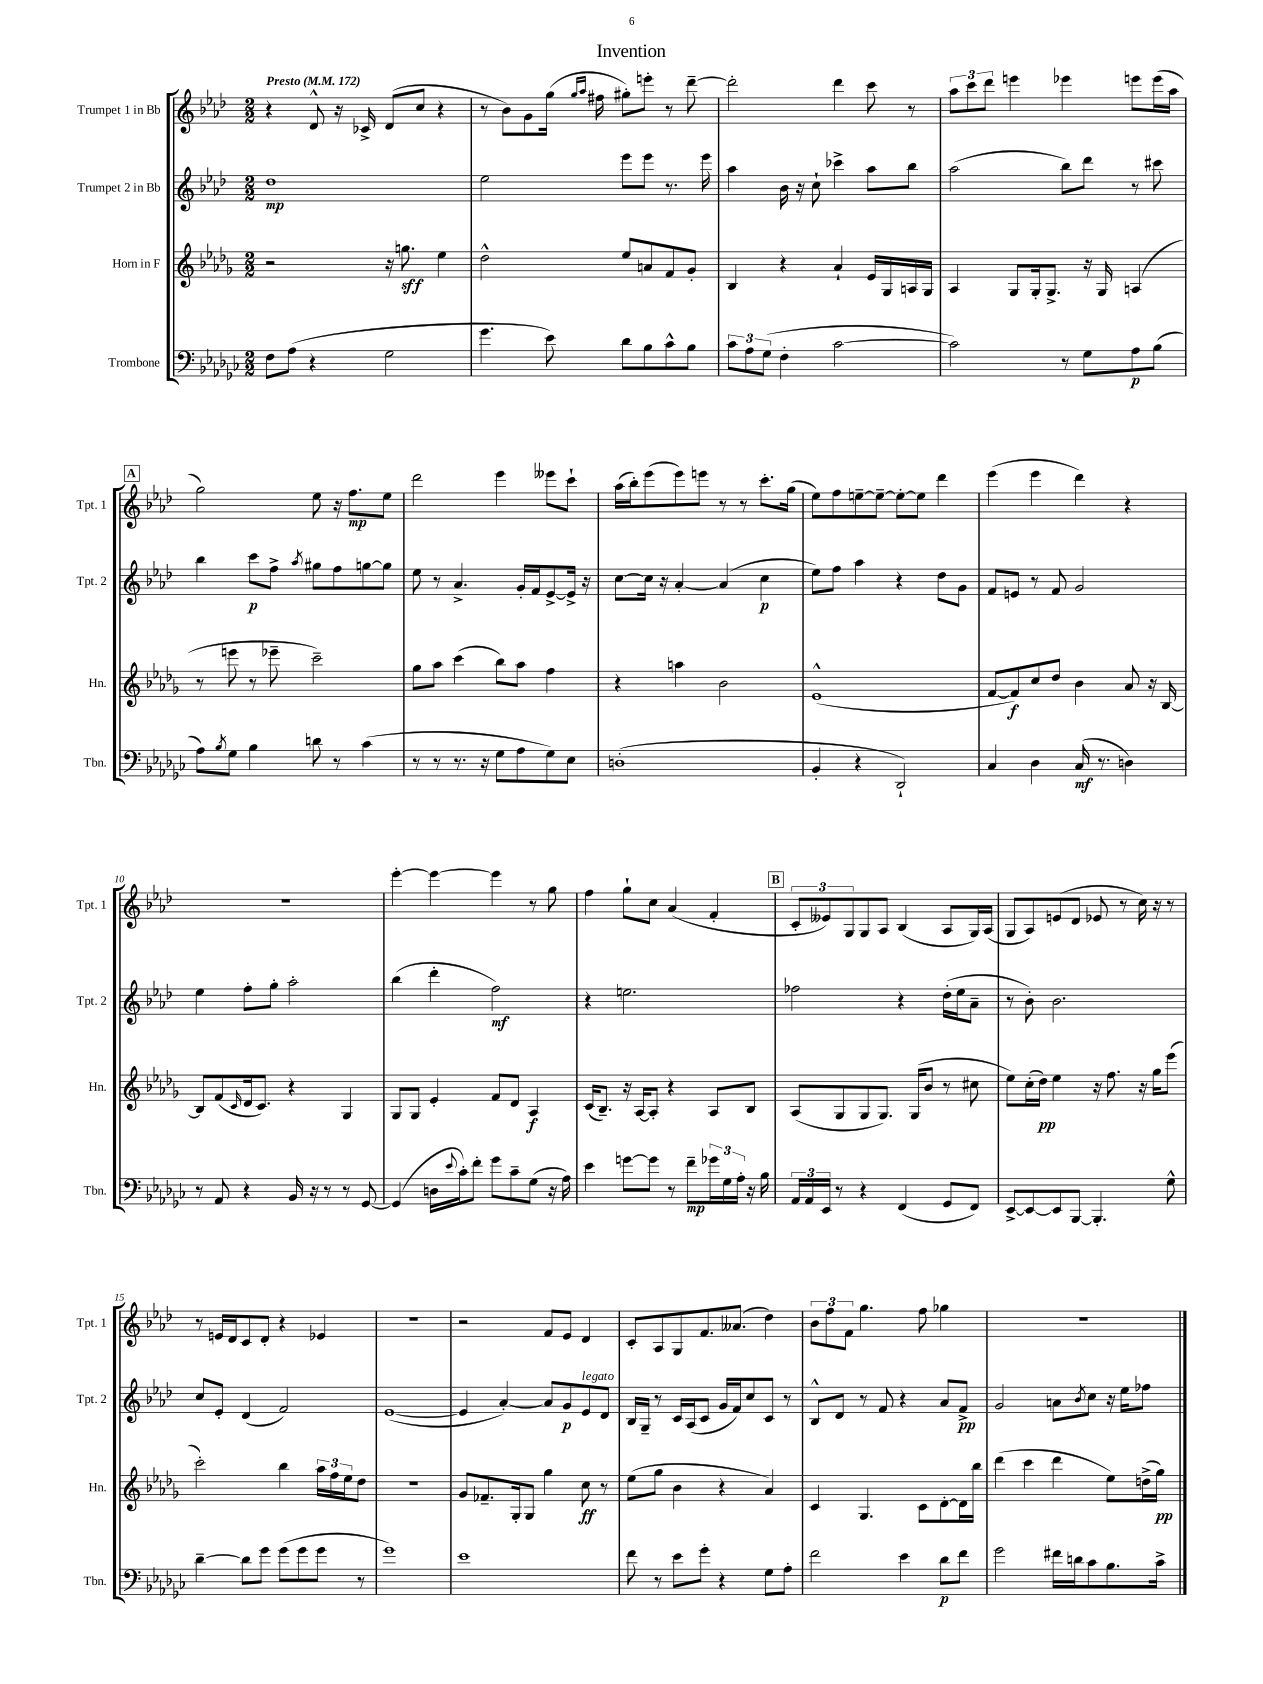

**kern	**dynam	**kern	**dynam	**kern	**dynam	**kern	**dynam
*part4	*part4	*part3	*part3	*part2	*part2	*part1	*part1
*staff4	*staff4	*staff3	*staff3	*staff2	*staff2	*staff1	*staff1
*I"Trombone	*	*I"Horn in F	*	*I"Trumpet 2 in Bb	*	*I"Trumpet 1 in Bb	*
*I'Tbn.	*	*I'Hn.	*	*I'Tpt. 2	*	*I'Tpt. 1	*
*clefF4	*	*clefG2	*	*clefG2	*	*clefG2	*
*k[b-e-a-d-g-c-]	*	*k[b-e-a-d-g-]	*	*k[b-e-a-d-]	*	*k[b-e-a-d-]	*
*M2/2	*	*M2/2	*	*M2/2	*	*M2/2	*
*MM172	*	*MM172	*	*MM172	*	*MM172	*
=1	=1	=1	=1	=1	=1	=1	=1
!	!	!	!	!	!	!LO:TX:a:B:t=Presto	!
8F\L	.	2r	.	1dd-	mp	4r	.
(8A-\J	.	.	.	.	.	.	.
4r	.	.	.	.	.	8d-^^/	.
.	.	.	.	.	.	16r	.
.	.	.	.	.	.	16c-X^/	.
2G-\	.	16r	.	.	.	(8d-/L	.
.	.	8.ggn\	sff	.	.	.	.
.	.	.	.	.	.	8cc/J	.
.	.	4ee-\	.	.	.	4r	.
=2	=2	=2	=2	=2	=2	=2	=2
4.g-\	.	2dd-^^\	.	2ee-\	.	8r	.
.	.	.	.	.	.	8b-\L)	.
.	.	.	.	.	.	8g\	.
8e-\)	.	.	.	.	.	(16gg\Jk	.
.	.	.	.	.	.	16qqgg/LL	.
.	.	.	.	.	.	16qqaa-/JJ	.
.	.	.	.	.	.	16ff#X\	.
8d-\L	.	8ee-/L	.	8eee-\L	.	8gg#X'\L)	.
8B-\	.	8an/	.	8eee-\J	.	8eeen'\J	.
8c-^^\	.	8f/	.	8.r	.	8r	.
8B-\J	.	8g-'/J	.	.	.	[8ddd-~\	.
.	.	.	.	16eee-\	.	.	.
=3	=3	=3	=3	=3	=3	=3	=3
12c-\L	.	4B-/	.	4aa-\	.	2ddd-'\]	.
12A-\	.	.	.	.	.	.	.
(12G-\J	.	.	.	.	.	.	.
4F'\	.	4r	.	16b-\	.	.	.
.	.	.	.	16r	.	.	.
.	.	.	.	8cc`\	.	.	.
[2c-\	.	4a-`/	.	4ccc-X^\	.	4ddd-\	.
.	.	16e-/LL	.	8aa-\L	.	8ccc\	.
.	.	16G-/	.	.	.	.	.
.	.	16An/	.	8bb-\J	.	8r	.
.	.	16G-/JJ	.	.	.	.	.
=4	=4	=4	=4	=4	=4	=4	=4
2c-\])	.	4A-/	.	(2aa-\	.	12aa-\L	.
.	.	.	.	.	.	12ccc\	.
.	.	.	.	.	.	12ddd-\J	.
.	.	8G-/L	.	.	.	4eeen\	.
.	.	16G-'/k	.	.	.	.	.
.	.	8.G-^/J	.	.	.	.	.
8r	.	.	.	8bb-\L)	.	4eee-X\	.
8G-\L	.	16r	.	8ddd-\J	.	.	.
.	.	16G-/	.	.	.	.	.
8A-\	p	(4An/	.	8r	.	8eeen\L	.
(8B-\J	.	.	.	8ccc#X\	.	(16eee\L	.
.	.	.	.	.	.	16aa-\JJ	.
!!LO:LB:g=z
!!LO:REH:place=s1:t=A
=5	=5	=5	=5	=5	=5	=5	=5
8A-\L)	.	8r	.	4bb-\	.	2gg\)	.
8qB-/	.	.	.	.	.	.	.
8G-\J	.	8eeen\	.	.	.	.	.
4B-\	.	8r	.	8ccc\L	p	.	.
.	.	8eee-X~\	.	8ff^\J	.	.	.
.	.	.	.	8qaa-/	.	.	.
8dn\	.	2ccc~\)	.	8gg#X\L	.	8ee-\	.
8r	.	.	.	8ff\	.	16r	.
.	.	.	.	.	.	8.ff\L	mp
(4c-\	.	.	.	[8ggn\	.	.	.
.	.	.	.	8gg\J]	.	8ee-\J	.
=6	=6	=6	=6	=6	=6	=6	=6
8r	.	8gg-\L	.	8ee-\	.	2ddd-\	.
8r	.	8aa-\J	.	8r	.	.	.
8.r	.	(4ccc\	.	4.a-^/	.	.	.
16r	.	.	.	.	.	.	.
8G-\L	.	8bb-\L)	.	.	.	4eee-\	.
8A-\	.	8aa-\J	.	16g'/LL	.	.	.
.	.	.	.	16f/J	.	.	.
8G-\)	.	4ff\	.	[8e-^/	.	8eee--X\L	.
8E-\J	.	.	.	16e-^/Jk]	.	8ccc`\J	.
.	.	.	.	16r	.	.	.
=7	=7	=7	=7	=7	=7	=7	=7
(1Dn'	.	4r	.	[8cc\L	.	(16aa-\LL	.
.	.	.	.	.	.	16bb-'\J)	.
.	.	.	.	16cc\Jk]	.	(8eee-\	.
.	.	.	.	16r	.	.	.
.	.	4aan\	.	[4a-'/	.	8eee-\)	.
.	.	.	.	.	.	8eeen\J	.
.	.	2b-\	.	(4a-/]	.	8r	.
.	.	.	.	.	.	8r	.
.	.	.	.	4cc\	p	8.ccc'\L	.
.	.	.	.	.	.	(16gg\Jk	.
=8	=8	=8	=8	=8	=8	=8	=8
4BB-'/	.	(1e-^^	.	8ee-\L)	.	8ee-\L)	.
.	.	.	.	8ff\J	.	8ff\	.
4r	.	.	.	4aa-\	.	[8een~\	.
.	.	.	.	.	.	8ee~\J_	.
2DD-`/)	.	.	.	4r	.	8ee'\L_	.
.	.	.	.	.	.	8ee\J]	.
.	.	.	.	8dd-\L	.	4ddd-\	.
.	.	.	.	8g\J	.	.	.
=9	=9	=9	=9	=9	=9	=9	=9
4C-/	.	[8f/L	.	8f/L	.	(4eee-\	.
.	.	8f/])	f	8en/J	.	.	.
4D-\	.	8cc/	.	8r	.	4eee-\	.
.	.	8dd-/J	.	8f/	.	.	.
(16C-/	mf	4b-\	.	2g/	.	4ddd-\)	.
8.r	.	.	.	.	.	.	.
4Dn\)	.	8a-/	.	.	.	4r	.
.	.	16r	.	.	.	.	.
.	.	[16B-/	.	.	.	.	.
!!LO:LB:g=z
=10	=10	=10	=10	=10	=10	=10	=10
8r	.	8B-/L]	.	4ee-\	.	1r	.
8AA-/	.	(8f/	.	.	.	.	.
.	.	16qqc/	.	.	.	.	.
4r	.	16d-/k	.	8ff'\L	.	.	.
.	.	8.c/J)	.	.	.	.	.
.	.	.	.	8gg'\J	.	.	.
16BB-/	.	4r	.	2aa-'\	.	.	.
16r	.	.	.	.	.	.	.
8r	.	.	.	.	.	.	.
8r	.	4G-/	.	.	.	.	.
[8GG-/	.	.	.	.	.	.	.
=11	=11	=11	=11	=11	=11	=11	=11
(4GG-/]	.	8G-/L	.	(4bb-\	.	[4eee-'\	.
.	.	8G-/J	.	.	.	.	.
16Dn\LL	.	4e-'/	.	4ddd-'\	.	4eee-\_	.
8qqe-/	.	.	.	.	.	.	.
16c-'\J)	.	.	.	.	.	.	.
8f'\J	.	.	.	.	.	.	.
8g-\L	.	8f/L	.	2ff\)	mf	4eee-\]	.
8c-~\	.	8d-/J	.	.	.	.	.
(8G-\J	.	4A-/	f	.	.	8r	.
16r	.	.	.	.	.	8gg\	.
16A-\)	.	.	.	.	.	.	.
=12	=12	=12	=12	=12	=12	=12	=12
4e-\	.	(16c/KL	.	4r	.	4ff\	.
.	.	8.B-~/J)	.	.	.	.	.
[8gn\L	.	16r	.	2.een\	.	8gg`\L	.
.	.	[16A-/KL	.	.	.	.	.
8g\J]	.	8A-'/J]	.	.	.	8cc\J	.
8r	.	4r	.	.	.	(4a-/	.
8f~\L	mp	.	.	.	.	.	.
24g-X\L	.	8A-/L	.	.	.	4f'/	.
24G-\	.	.	.	.	.	.	.
24A-'\JJ	.	.	.	.	.	.	.
16r	.	8B-/J	.	.	.	.	.
16B-\	.	.	.	.	.	.	.
!!LO:REH:place=s1:t=B
=13	=13	=13	=13	=13	=13	=13	=13
24AA-/LL	.	(8A-/L	.	2ff-X\	.	12c'/L	.
24AA-/	.	.	.	.	.	.	.
24EE-/JJ	.	.	.	.	.	12e--X/)	.
8r	.	8G-/	.	.	.	.	.
.	.	.	.	.	.	12G/	.
4r	.	8G-/	.	.	.	8G/	.
.	.	8.G-/J)	.	.	.	8A-/J	.
(4FF/	.	.	.	4r	.	(4B-/	.
.	.	(16G-/KL	.	.	.	.	.
.	.	8b-/J	.	.	.	.	.
8GG-/L	.	8r	.	(16dd-'\LL	.	8A-/L	.
.	.	.	.	16ee-\J	.	.	.
8FF/J)	.	8cc#X\	.	8a-~\J	.	16G/L)	.
.	.	.	.	.	.	(16A-/JJ	.
=14	=14	=14	=14	=14	=14	=14	=14
[8EE-^/L	.	8ee-\L)	.	8r	.	8G/L	.
8EE-/_	.	(16cc'\L	.	8b-'\)	.	8A-/)	.
.	.	16dd-\JJ)	pp	.	.	.	.
8EE-/]	.	4ee-\	.	2.b-\	.	(8en/	.
[8BBB-/J	.	.	.	.	.	8d-/J	.
4.BBB-'/]	.	16r	.	.	.	8e-X/	.
.	.	8.ff\	.	.	.	.	.
.	.	.	.	.	.	8r	.
.	.	16r	.	.	.	16cc\)	.
.	.	16gg-\KL	.	.	.	16r	.
8G-^^\	.	(8eee-\J	.	.	.	8r	.
!!LO:LB:g=z
=15	=15	=15	=15	=15	=15	=15	=15
[4d-~\	.	2ccc'\)	.	8cc/L	.	8r	.
.	.	.	.	8e-'/J	.	16en/LL	.
.	.	.	.	.	.	16d-/J	.
8d-\L]	.	.	.	(4d-/	.	8c/	.
8g-\J	.	.	.	.	.	8d-'/J	.
(8g-\L	.	4bb-\	.	2f/)	.	4r	.
8g-\	.	.	.	.	.	.	.
8g-\J	.	24aa-\LL	.	.	.	4e-X/	.
.	.	24ff\	.	.	.	.	.
.	.	24ee-\J	.	.	.	.	.
8r	.	8dd-\J	.	.	.	.	.
=16	=16	=16	=16	=16	=16	=16	=16
1g-)	.	1r	.	([1e-	.	1r	.
=17	=17	=17	=17	=17	=17	=17	=17
1e-	.	8g-/L	.	4e-/]	.	2r	.
.	.	8.f-X~/	.	.	.	.	.
.	.	.	.	[4a-'/)	.	.	.
.	.	16G-'/k	.	.	.	.	.
.	.	8G-/J	.	.	.	.	.
.	.	4gg-\	.	8a-/L]	.	8f/L	.
.	.	.	.	8g/	p	8e-/J	.
!	!	!	!	!LO:TX:a:i:t=legato	!	!	!
.	.	8cc\	ff	8e-/	.	4d-/	.
.	.	8r	.	8d-/J	.	.	.
=18	=18	=18	=18	=18	=18	=18	=18
8f\	.	(8ee-\L	.	16B-/LL	.	8c'/L	.
.	.	.	.	16G~/JJ	.	.	.
8r	.	8gg-\J	.	8r	.	8A-/	.
8e-\L	.	4b-\	.	16c/LL	.	8G/	.
.	.	.	.	(16A-/J	.	.	.
8g-'\J	.	.	.	8c/J	.	8.f/	.
4r	.	4r	.	16g/LL	.	.	.
.	.	.	.	16f/J)	.	(8.a--X/J	.
.	.	.	.	8cc/	.	.	.
8G-\L	.	4a-/)	.	8c/J	.	4dd-\)	.
8A-'\J	.	.	.	8r	.	.	.
=19	=19	=19	=19	=19	=19	=19	=19
2f\	.	4c/	.	8B-^^/L	.	12b-\L	.
.	.	.	.	.	.	12ff\	.
.	.	.	.	8d-/J	.	.	.
.	.	.	.	.	.	12f\J	.
.	.	4.G-/	.	8r	.	4.gg\	.
.	.	.	.	8f/	.	.	.
4e-\	.	.	.	4r	.	.	.
.	.	8c\L	.	.	.	8ff\	.
8d-\L	p	[8d-'\	.	8a-/L	.	4gg-X\	.
8f\J	.	16d-\L]	.	8f^/J	pp	.	.
.	.	16bb-\JJ	.	.	.	.	.
=20	=20	=20	=20	=20	=20	=20	=20
2g-\	.	(4ddd-\	.	2g/	.	1r	.
.	.	4ccc\	.	.	.	.	.
16f#X\LL	.	4ddd-\	.	8an\L	.	.	.
16dn\J	.	.	.	.	.	.	.
.	.	.	.	8qb-/	.	.	.
8c-\	.	.	.	8cc\J	.	.	.
8.B-\	.	8ee-\L)	.	16r	.	.	.
.	.	.	.	16ee-\KL	.	.	.
.	.	(16ddn^\L	.	8ff-X\J	.	.	.
16c-^\Jk	.	16gg-\JJ)	pp	.	.	.	.
==	==	==	==	==	==	==	==
*-	*-	*-	*-	*-	*-	*-	*-
